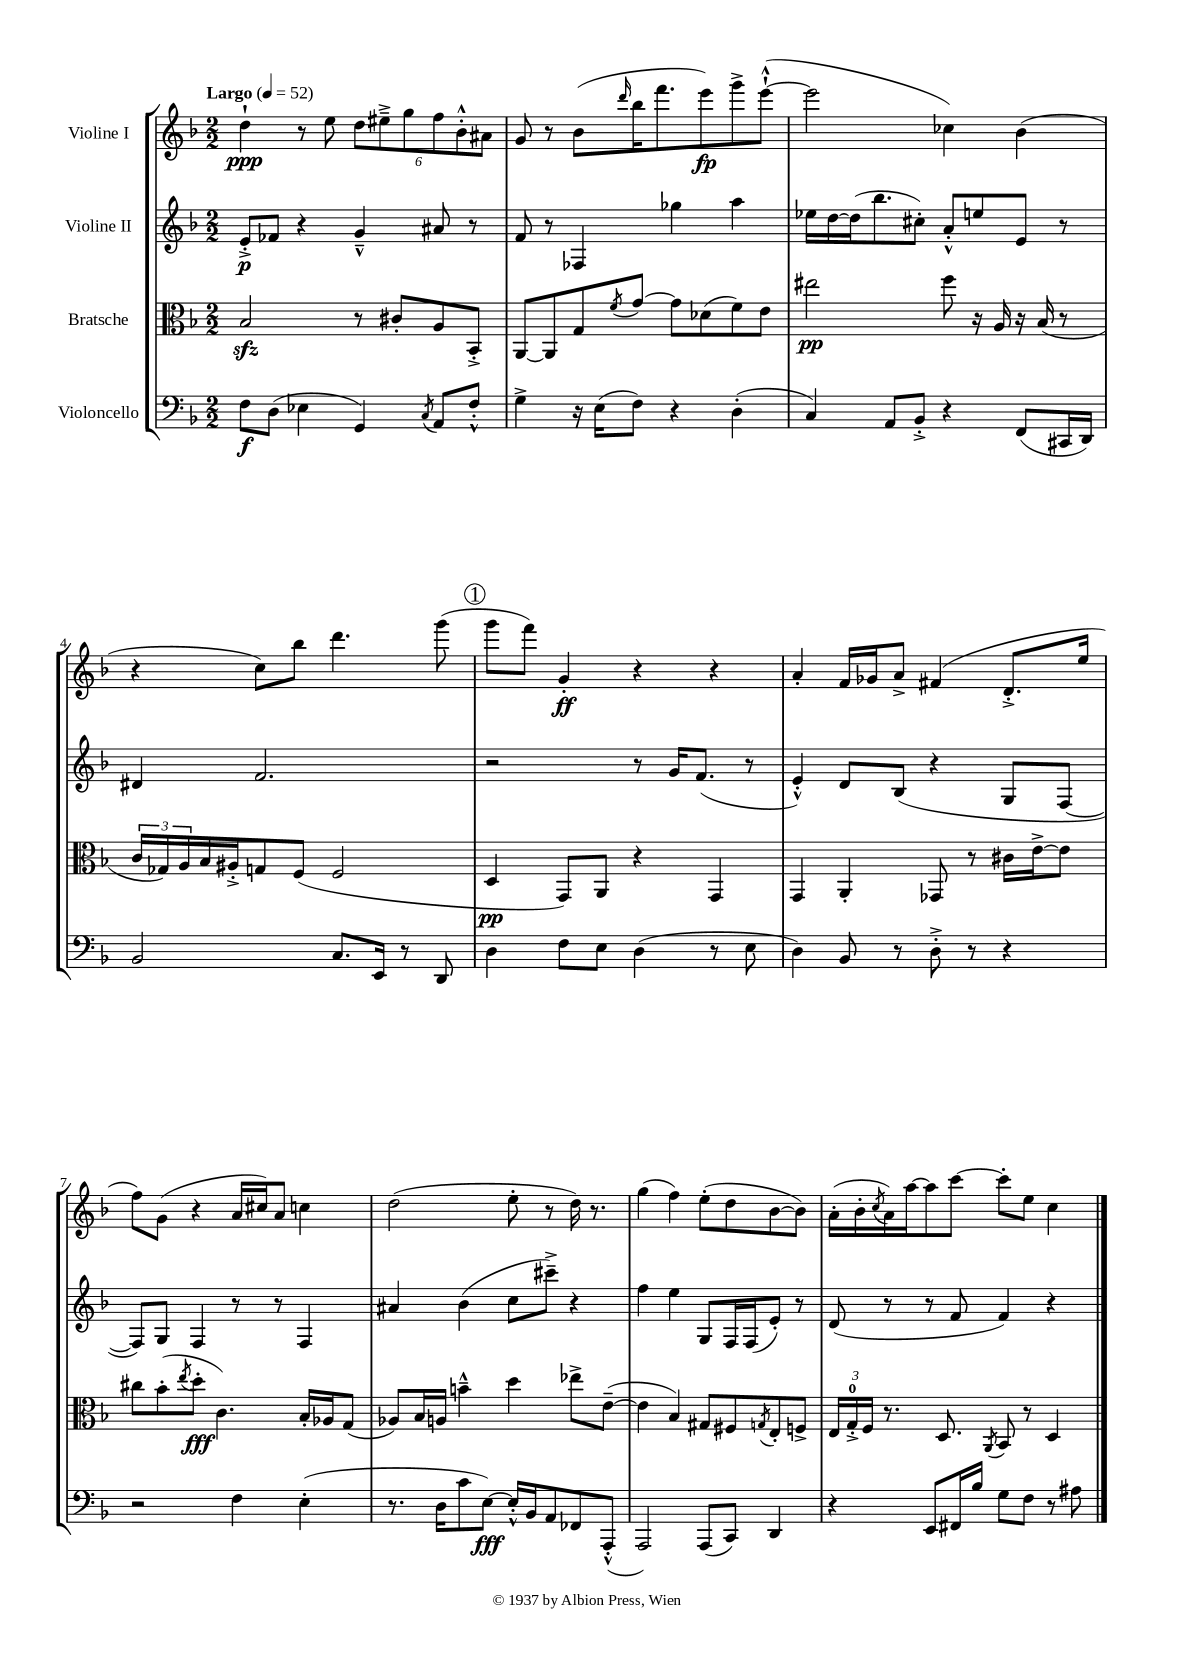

**kern	**dynam	**kern	**dynam	**kern	**dynam	**kern	**dynam
*part4	*part4	*part3	*part3	*part2	*part2	*part1	*part1
*staff4	*staff4	*staff3	*staff3	*staff2	*staff2	*staff1	*staff1
*I"Violoncello	*	*I"Bratsche	*	*I"Violine II	*	*I"Violine I	*
*clefF4	*	*clefC3	*	*clefG2	*	*clefG2	*
*k[b-]	*	*k[b-]	*	*k[b-]	*	*k[b-]	*
*M2/2	*	*M2/2	*	*M2/2	*	*M2/2	*
*MM52	*	*MM52	*	*MM52	*	*MM52	*
=1	=1	=1	=1	=1	=1	=1	=1
!	!	!	!	!	!	!LO:TX:a:B:t=Largo	!
8F\L	f	2B-zz/	.	8e'^/L	p	4dd`\	ppp
(8D\J	.	.	.	8f-X/J	.	.	.
4E-X\	.	.	.	4r	.	8r	.
.	.	.	.	.	.	8ee\	.
4GG/)	.	8r	.	4g~^^/	.	12dd\L	.
.	.	.	.	.	.	12ee#X~^\	.
.	.	8c#X'/L	.	.	.	.	.
.	.	.	.	.	.	12gg\	.
8qC/	.	.	.	.	.	.	.
8AA/L	.	8A/	.	8a#X/	.	12ff\	.
.	.	.	.	.	.	12b-'^^\	.
8F'^^/J	.	8BB-'^/J	.	8r	.	.	.
.	.	.	.	.	.	12a#X\J	.
=2	=2	=2	=2	=2	=2	=2	=2
4G^\	.	[8AA/L	.	8f/	.	8g/	.
.	.	8AA/]	.	8r	.	8r	.
16r	.	8G/	.	4F-X/	.	(8b-\L	.
(16E\KL	.	.	.	.	.	.	.
.	.	8qf/	.	.	.	16qqddd/	.
8F\J)	.	[8g/J	.	.	.	16bb-\K	.
.	.	.	.	.	.	8.fff\	.
4r	.	8g\L]	.	4gg-X\	.	.	.
.	.	(8d-X\	.	.	.	8eee\)	fp
(4D'\	.	8f\)	.	4aa\	.	8ggg^\	.
.	.	8e\J	.	.	.	([8eee`^^\J	.
=3	=3	=3	=3	=3	=3	=3	=3
4C/)	.	2ee#X\	pp	16ee-X\LL	.	2eee\]	.
.	.	.	.	[16dd\	.	.	.
.	.	.	.	(16dd\J]	.	.	.
.	.	.	.	8.bb-\	.	.	.
8AA/L	.	.	.	.	.	.	.
8BB-'^/J	.	.	.	8cc#X'\J)	.	.	.
4r	.	8ff\	.	8a'^^/L	.	4cc-X\)	.
.	.	16r	.	8een/	.	.	.
.	.	16A/	.	.	.	.	.
(8FF/L	.	16r	.	8e/J	.	(4b-\	.
.	.	(16B-/	.	.	.	.	.
16CC#X/L	.	8r	.	8r	.	.	.
16DD/JJ)	.	.	.	.	.	.	.
!!LO:LB:g=z
=4	=4	=4	=4	=4	=4	=4	=4
2BB-/	.	24c/LL	.	4d#X/	.	4r	.
.	.	24G-X/)	.	.	.	.	.
.	.	24A/	.	.	.	.	.
.	.	16B-/	.	.	.	.	.
.	.	16A#X'^/J	.	.	.	.	.
.	.	8Gn/	.	2.f/	.	8cc\L)	.
.	.	(8F/J	.	.	.	8bb-\J	.
8.C/L	.	2F/	.	.	.	4.ddd\	.
16EE/Jk	.	.	.	.	.	.	.
8r	.	.	.	.	.	.	.
8DD/	.	.	.	.	.	(8ggg\	.
!!LO:REH:place=s1:t=1
=5	=5	=5	=5	=5	=5	=5	=5
4D\	.	4D/	pp	2r	.	8ggg\L	.
.	.	.	.	.	.	8fff\J)	.
8F\L	.	8GG/L)	.	.	.	4g'/	ff
8E\J	.	8AA/J	.	.	.	.	.
(4D\	.	4r	.	8r	.	4r	.
.	.	.	.	16g/KL	.	.	.
.	.	.	.	(8.f/J	.	.	.
8r	.	4GG/	.	.	.	4r	.
8E\	.	.	.	8r	.	.	.
=6	=6	=6	=6	=6	=6	=6	=6
4D\)	.	4GG/	.	4e'^^/)	.	4a'/	.
8BB-/	.	4AA'/	.	8d/L	.	16f/LL	.
.	.	.	.	.	.	16g-X/J	.
8r	.	.	.	(8B-/J	.	8a^/J	.
8D'^\	.	8GG-X/	.	4r	.	(4f#X/	.
8r	.	8r	.	.	.	.	.
4r	.	16c#X\LL	.	8G/L	.	8.d'^/L	.
.	.	[16e^\J	.	.	.	.	.
.	.	8e\J]	.	[8F/J	.	.	.
.	.	.	.	.	.	16ee/Jk	.
!!LO:LB:g=z
=7	=7	=7	=7	=7	=7	=7	=7
2r	.	8cc#X\L	.	8F/L])	.	8ff\L)	.
.	.	(8b-'\	.	8G/J	.	(8g\J	.
.	.	8qee/	.	.	.	.	.
.	.	8dd'\J	fff	4F/	.	4r	.
.	.	4.c\)	.	.	.	.	.
4F\	.	.	.	8r	.	16a/LL	.
.	.	.	.	.	.	16cc#X/J)	.
.	.	.	.	8r	.	8a/J	.
(4E'\	.	16B-'/LL	.	4F/	.	4ccn\	.
.	.	16A-X/J	.	.	.	.	.
.	.	(8G/J	.	.	.	.	.
=8	=8	=8	=8	=8	=8	=8	=8
8.r	.	8A-X/L)	.	4a#X/	.	(2dd\	.
.	.	16B-/L	.	.	.	.	.
16D\KL	.	16An/JJ	.	.	.	.	.
8c\	.	4bn~^^\	.	(4b-\	.	.	.
[8E\J)	fff	.	.	.	.	.	.
16E'^^/LL]	.	4dd\	.	8cc\L	.	8ee'\	.
16BB-/J	.	.	.	.	.	.	.
8AA/	.	.	.	8ccc#X~^\J)	.	8r	.
8FF-X/	.	8ee-X^\L	.	4r	.	16dd\)	.
.	.	.	.	.	.	8.r	.
(8AAA'^^/J	.	([8e~\J	.	.	.	.	.
=9	=9	=9	=9	=9	=9	=9	=9
2AAA/)	.	4e\]	.	4ff\	.	(4gg\	.
.	.	4B-/)	.	4ee\	.	4ff\)	.
(8AAA/L	.	8G#X/L	.	8G/L	.	(8ee'\L	.
8CC/J)	.	8F#X/	.	16F/L	.	8dd\	.
.	.	.	.	(16F/J	.	.	.
.	.	8qGn/	.	.	.	.	.
4DD/	.	8E'/	.	8e'/J)	.	[8b-\	.
.	.	8Fn^/J	.	8r	.	8b-\J])	.
=10	=10	=10	=10	=10	=10	=10	=10
4r	.	24E/LL	.	(8d/	.	(16a'\LL	.
.	.	24G'^/	.	.	.	.	.
.	.	.	.	.	.	16b-'\	.
.	.	24F/JJ	.	.	.	.	.
.	.	.	.	.	.	8qcc/	.
.	.	8.r	.	8r	.	16a\)	.
.	.	.	.	.	.	[16aa\J	.
8EE/L	.	.	.	8r	.	8aa\]	.
.	.	8.D/	.	.	.	.	.
16FF#X/L	.	.	.	8f/	.	[8ccc\J	.
16B-/JJ	.	.	.	.	.	.	.
.	.	8qAA/	.	.	.	.	.
8G\L	.	8BB-/	.	4f/)	.	8ccc'\L]	.
8F\J	.	8r	.	.	.	8ee\J	.
8r	.	4D/	.	4r	.	4cc\	.
8A#X\	.	.	.	.	.	.	.
==	==	==	==	==	==	==	==
*-	*-	*-	*-	*-	*-	*-	*-
